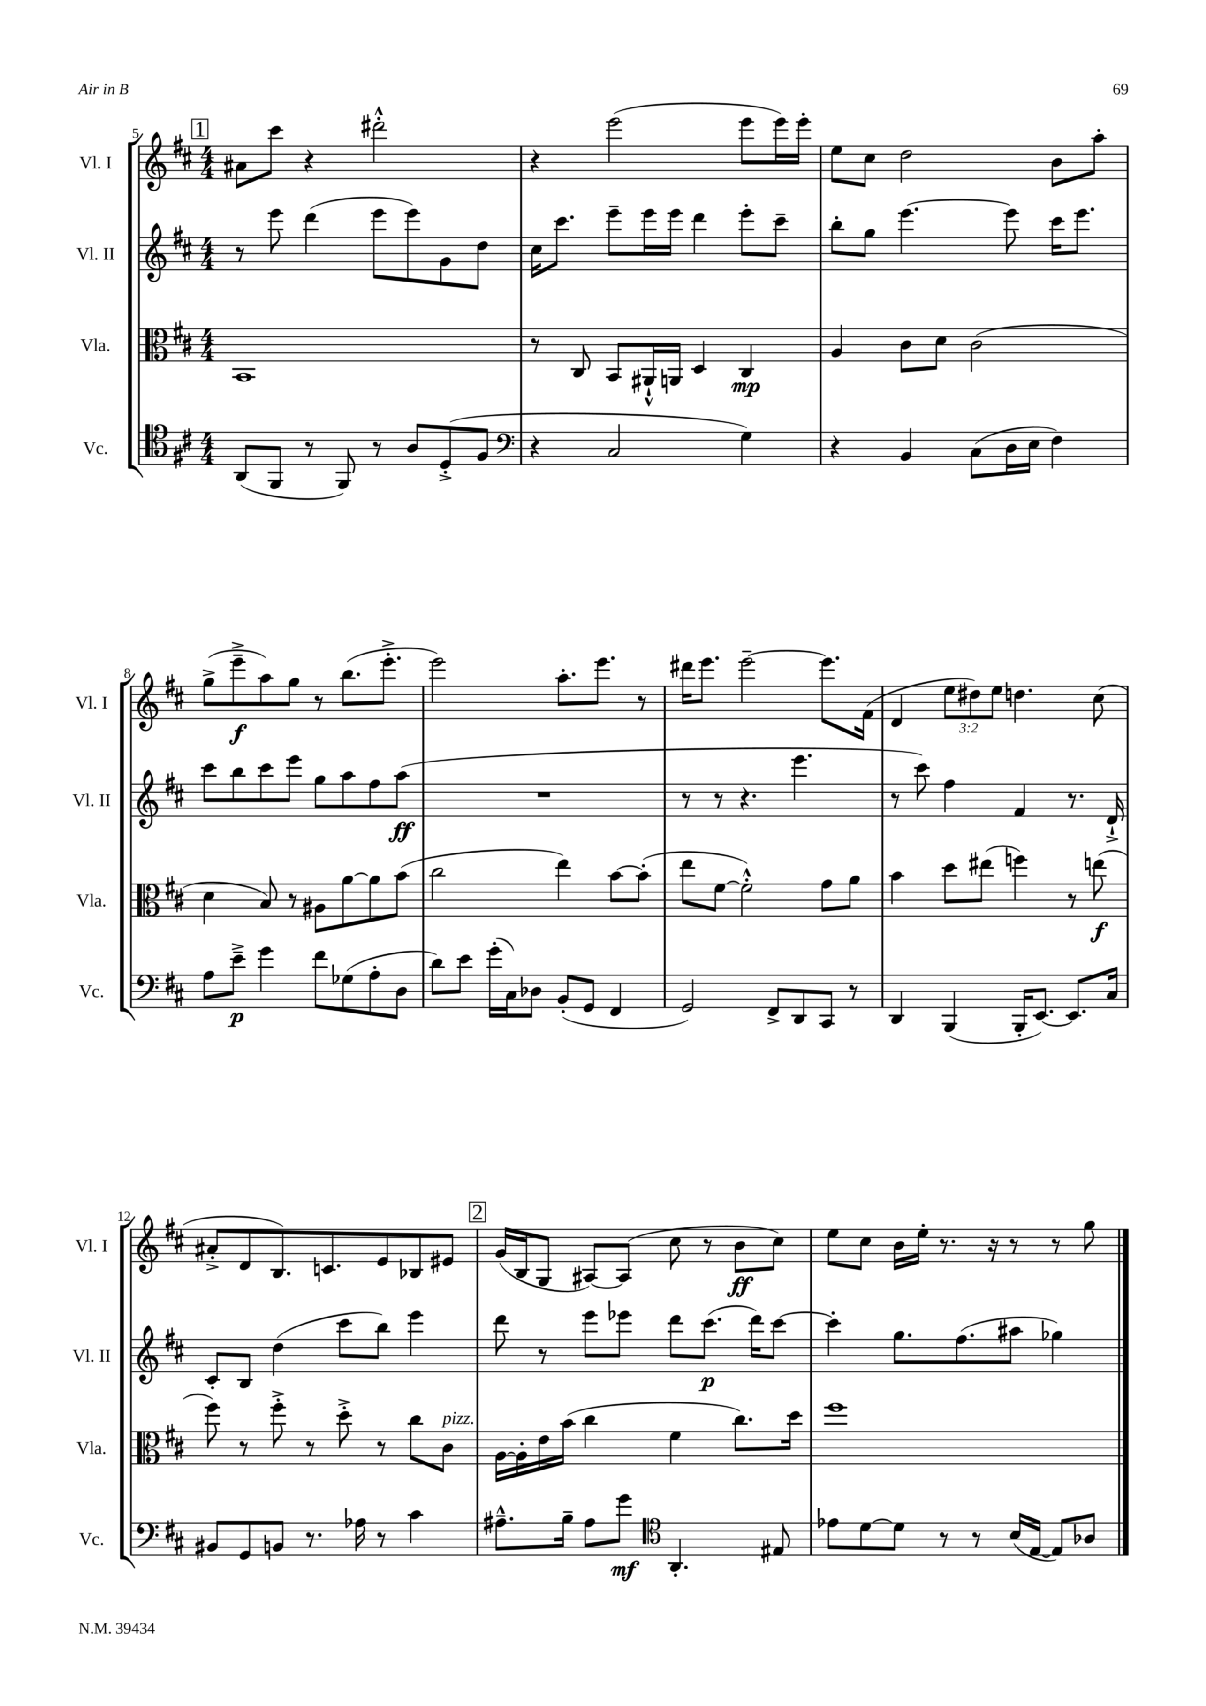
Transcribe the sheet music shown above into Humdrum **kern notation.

**kern	**kern	**kern	**kern
*staff4	*staff3	*staff2	*staff1
*clefC4	*clefC3	*clefG2	*clefG2
*k[f#c#]	*k[f#c#]	*k[f#c#]	*k[f#c#]
*M4/4	*M4/4	*M4/4	*M4/4
(8AA	1BB	8r	8a#
8FF#	.	8eee	8ccc#
8r	.	(4ddd	4r
8FF#)	.	.	.
8r	.	8eee	2ddd#'^^
8A	.	8eee)	.
(8D'^	.	8g	.
8F#	.	8dd	.
=	=	=	=
*clefF4	*	*	*
4r	8r	16cc#	4r
.	.	8.ccc#	.
.	8C#	.	.
2C#	8BB	8eee~	(2eee
.	16AA#`^^	16eee	.
.	16AA	16eee	.
.	4D	4ddd	.
4G)	4C#	8eee'	8eee
.	.	8ccc#~	16eee)
.	.	.	16eee'
=	=	=	=
4r	4A	8bb'	8ee
.	.	8gg	8cc#
4BB	8c#	[4.eee	2dd
.	8d	.	.
(8C#	(2c#	.	.
16D	.	8eee]	.
16E	.	.	.
4F#)	.	16ccc#	8b
.	.	8.eee	.
.	.	.	8aa'
=	=	=	=
8A	4d	8ccc#	(8gg^
8e~^	.	8bb	8eee~^
4g	8B)	8ccc#	8aa)
.	8r	8eee	8gg
8f#	8A#	8gg	8r
(8G-	[8a	8aa	(8.bb
8A'	8a]	8ff#	.
.	.	.	8.eee'^
8D	(8b	(8aa	.
=	=	=	=
8d)	2cc#	1r	2eee)
8e	.	.	.
(16g'	.	.	.
16C#)	.	.	.
8D-	.	.	.
(8BB'	4ee)	.	8.aa'
8GG	.	.	.
.	.	.	8.eee
4FF#	[8b	.	.
.	(8b']	.	8r
=	=	=	=
2GG)	8ee	8r	16ddd#
.	.	.	8.eee
.	[8f#	8r	.
.	2f#'^^])	4.r	[2eee~
8FF#^	.	.	.
8DD	.	4.eee	.
8CC#	8g	.	8.eee]
8r	8a	.	.
.	.	.	(16f#
=	=	=	=
4DD	4b	8r	4d
.	.	8ccc#)	.
(4BBB	8dd	4ff#	12ee
.	.	.	12dd#)
.	(8ee#	.	.
.	.	.	12ee
16BBB'	4ff)	4f#	4.dd
[8.EE)	.	.	.
8.EE]	8r	8.r	.
.	(8ee	.	(8cc#
16C#	.	16d`^	.
=	=	=	=
8BB#	8ff#)	8c#'	8a#'^
8GG	8r	8B	8d
8BB	8ff#'^	(4dd	8.B)
8.r	8r	.	.
.	.	.	8.c
.	8dd'^	8ccc#	.
16A-	.	.	.
8r	8r	8bb)	8e
4c#	8cc#	4eee	8B-
.	8c#	.	8e#
=	=	=	=
8.A#~^^	[16A	8ddd	(16g
.	16A']	.	16B
.	16e	8r	8G
16B~	(16b	.	.
8A#	4cc#	8eee	[8A#)
8g	.	8eee-	(8A#]
*clefC4	*	*	*
4.AA'	4f#	8ddd	8cc#
.	.	(8.ccc#	8r
.	8.cc#)	.	8b
.	.	16ddd)	.
8E#	.	[8ccc#	8cc#)
.	16dd	.	.
=	=	=	=
8e-	1ff#	4ccc#']	8ee
[8d	.	.	8cc#
8d]	.	8.gg	16b
.	.	.	16ee'
8r	.	.	8.r
.	.	(8.ff#	.
8r	.	.	.
.	.	.	16r
(16B	.	8aa#	8r
[16E	.	.	.
8E])	.	4gg-)	8r
8A-	.	.	8gg
==	==	==	==
*-	*-	*-	*-
